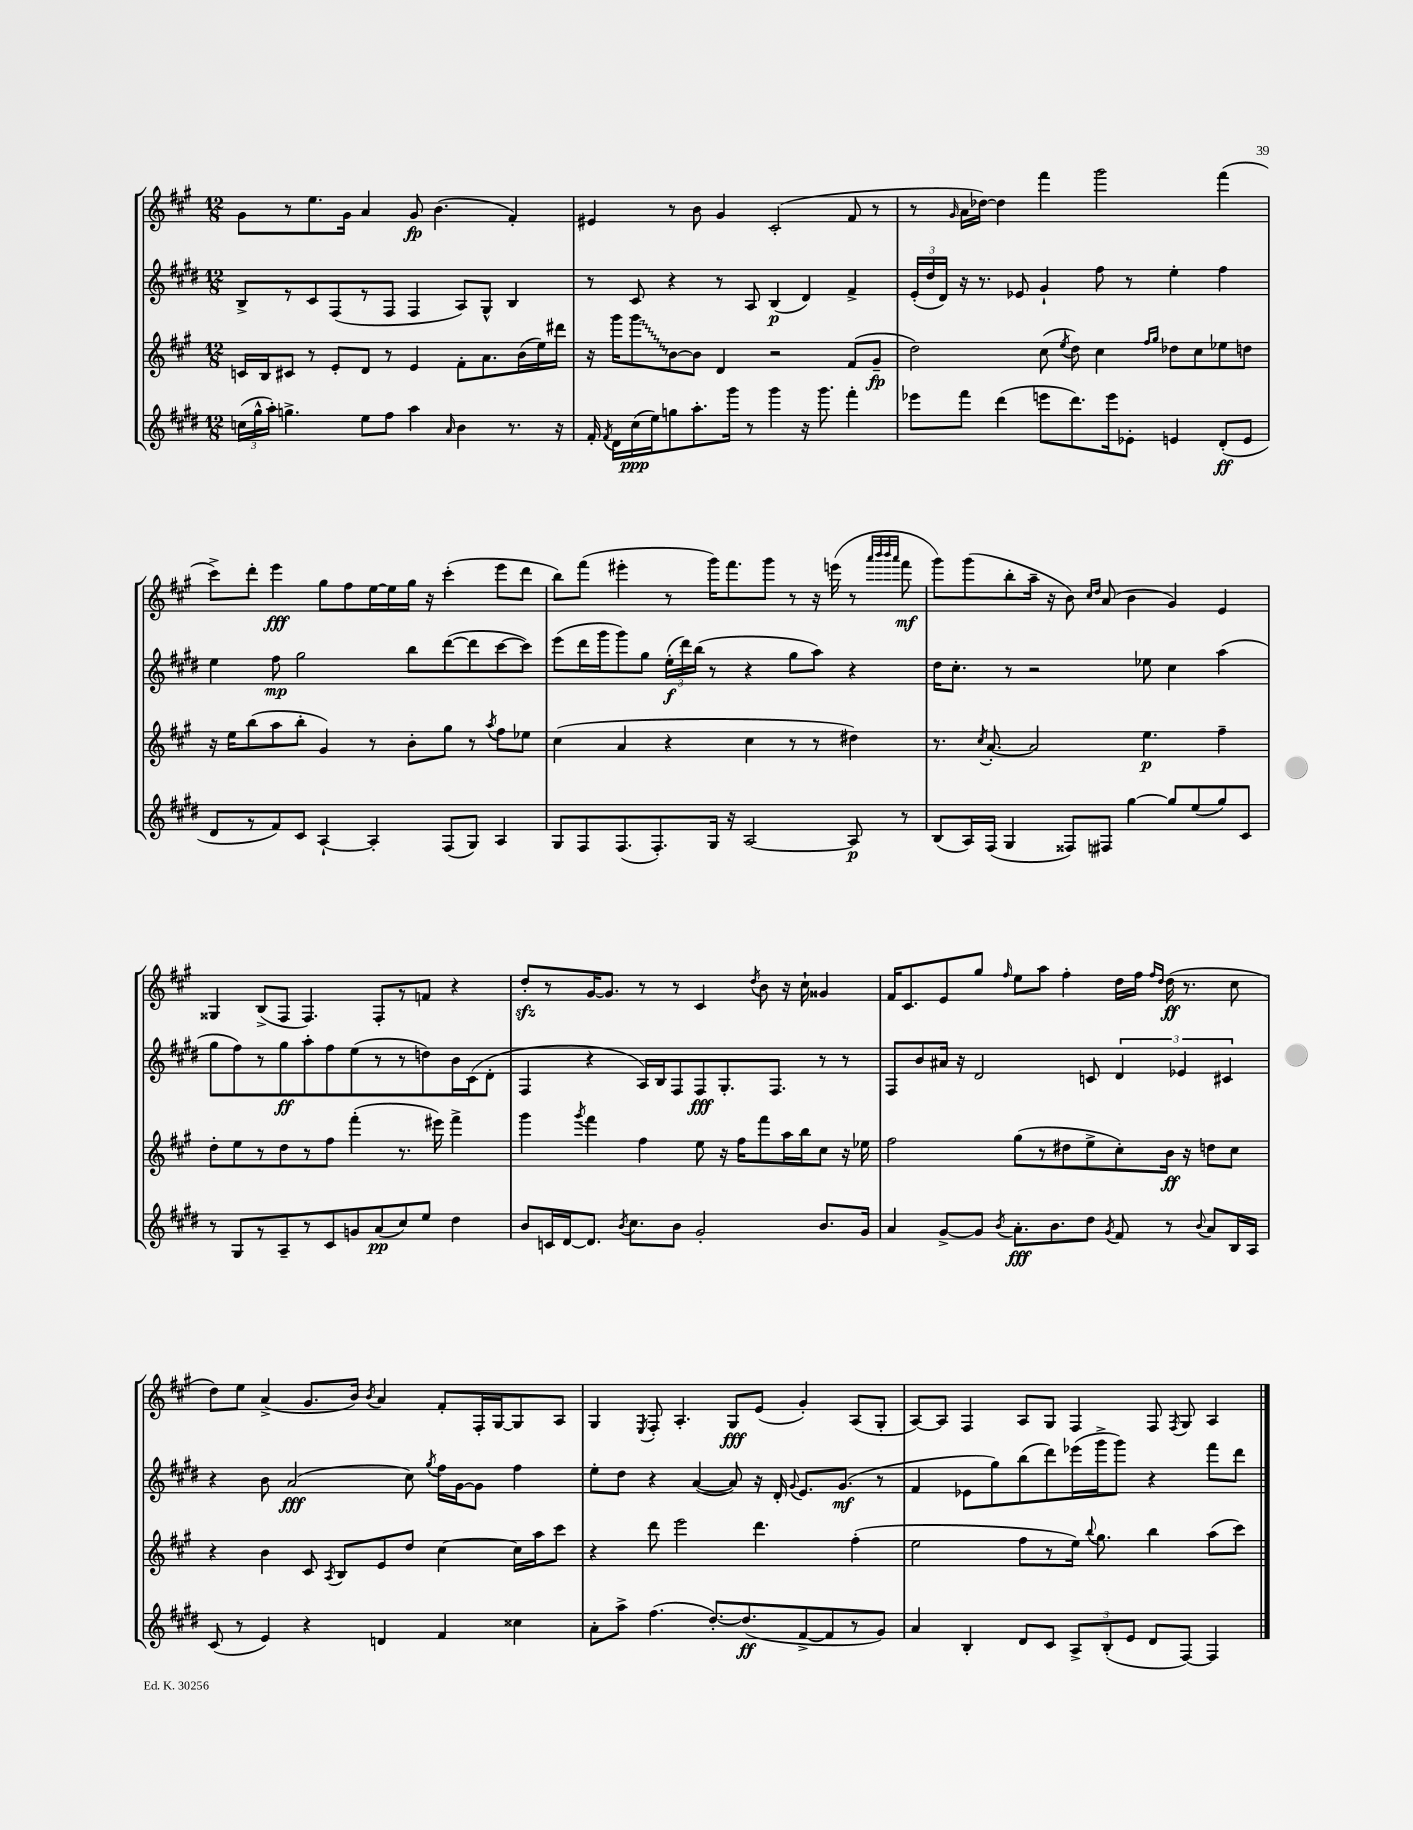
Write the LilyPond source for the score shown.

<<
\new StaffGroup <<
\new Staff = "s0" {
    \clef treble \key a \major \numericTimeSignature \time 12/8
    \autoBeamOff gis'8[ r8 e''8. gis'16] a'4 gis'8\fp b'4.( fis'4-.) |
    eis'4 r8 b'8 gis'4 cis'2-.( fis'8 r8 |
    r8 \grace { gis'16 } a'16[ des''16]~) des''4 fis'''4 gis'''2 fis'''4( |
    cis'''8[->) d'''8]-. e'''4\fff gis''8[ fis''8 e''16~ e''16 gis''16] r16 cis'''4-.( e'''8[ d'''8] |
    b''8[) fis'''8]( eis'''4-. r8 gis'''16[) fis'''8. gis'''8] r8 r16 e'''16( r8 \grace { a'''32[ b'''32 b'''32 a'''32] } fis'''8\mf |
    gis'''8[) gis'''8( b''8-. a''16]-- r16 b'8) \grace { cis''16[ d''16] } a'8( b'4 gis'4) e'4 |
    gisis4 b8[->( fis8] fis4.) fis8[-. r8 f'8] r4 |
    d''8[-.\sfz r8 gis'16~ gis'8.] r8 r8 cis'4 \acciaccatura { d''8 } b'8 r16 cis''16-! gisis'4 |
    fis'16[ cis'8. e'8 gis''8] \grace { fis''16 } e''8[ a''8] fis''4-. d''16[ fis''16] \grace { fis''16[ d''16] } d''16\ff( r8. cis''8 |
    d''8[) e''8] a'4->( gis'8.[ b'16]) \acciaccatura { b'8 } a'4 fis'8[-. fis16-. gis16~ gis8 a8] |
    gis4 \acciaccatura { e8 } fis8-. a4.-. gis8[\fff e'8]( gis'4-.) a8[( gis8]-. |
    a8[~) a8] fis4 a8[ gis8] fis4 fis8 \acciaccatura { fis8 } gis8 a4 \bar "|." |
}
\new Staff = "s1" {
    \clef treble \key e \major \numericTimeSignature \time 12/8
    \autoBeamOff b8[-> r8 cis'8 fis8( r8 fis8] fis4 a8[) gis8]-^ b4 |
    r8 cis'8 r4 r8 a8 b4\p( dis'4) fis'4-> |
    \tuplet 3/2 { e'16[-.( dis''16 dis'16]) } r16 r8. ees'8 gis'4-! fis''8 r8 e''4-. fis''4 |
    e''4 fis''8\mp gis''2 b''8[ dis'''8~( dis'''8 cis'''8~ cis'''8]) |
    e'''8[( dis'''16 gis'''16 gis'''8) gis''8] \tuplet 3/2 { e''16[-.\f( dis'''16) b''16]( } r8 r4 gis''8[ a''8]) r4 |
    dis''16[ cis''8.]-. r8 r2 ees''8 cis''4 a''4( |
    gis''8[ fis''8) r8 gis''8\ff a''8-. fis''8 e''8( r8 r8 d''8) b'16 cis'16( dis'8]-. |
    fis4 r4 a16[) b16 fis8 fis8\fff gis8.-. fis8.] r8 r8 |
    fis8[ b'8 ais'16] r16 dis'2 c'8 \tuplet 3/2 { dis'4 ees'4 cis'4 } |
    r4 b'8 a'2\fff( cis''8) \acciaccatura { gis''8 } fis''16[ gis'16~ gis'8] fis''4 |
    e''8[-. dis''8] r4 a'4~( a'8) r16 dis'16-. \appoggiatura { gis'8 } e'8.[ gis'8.]\mf( r8 |
    fis'4 ees'8[ gis''8) b''8( dis'''8) ees'''16( gis'''16-> gis'''8]) r4 fis'''8[ dis'''8] \bar "|." |
}
\new Staff = "s2" {
    \clef treble \key a \major \numericTimeSignature \time 12/8
    \autoBeamOff c'16[ b16 cis'8] r8 e'8[-. d'8] r8 e'4 fis'8[-. a'8. b'16( e''16) dis'''16] |
    r16 gis'''16[ \once \override Glissando.style = #'zigzag gis'''8\glissando b'8~ b'8] d'4 r2 fis'8[( gis'8]--\fp |
    d''2) cis''8( \acciaccatura { e''8 } d''8) cis''4 \grace { fis''16[ gis''16] } des''8[ cis''8 ees''8 d''8] |
    r16 e''16[ b''8( a''8 b''8]-. gis'4) r8 b'8[-. gis''8] r8 \acciaccatura { a''8 } fis''8[ ees''8] |
    cis''4( a'4 r4 cis''4 r8 r8 dis''4) |
    r8. \acciaccatura { cis''8 } a'8.~-. a'2 e''4.\p fis''4-- |
    d''8[-. e''8 r8 d''8 r8 fis''8] fis'''4-.( r8. eis'''16) fis'''4-> |
    gis'''4 \acciaccatura { gis'''8 } fis'''4 fis''4 e''8 r16 fis''16[ fis'''8 a''16 b''16 cis''8] r16 ees''16 |
    fis''2 gis''8[( r8 dis''8 e''8-> cis''8-.) b'16]\ff r16 d''8[ cis''8] |
    r4 b'4 cis'8 \acciaccatura { a8 } b8[ e'8 d''8] cis''4~ cis''16[ a''16 cis'''8] |
    r4 d'''8 e'''2 d'''4. fis''4-.( |
    e''2 fis''8[ r8 e''16]) \appoggiatura { b''8 } gis''8. b''4 a''8[( cis'''8]) \bar "|." |
}
\new Staff = "s3" {
    \clef treble \key e \major \numericTimeSignature \time 12/8
    \autoBeamOff \tuplet 3/2 { c''16[( gis''16-^ a''16]-.) } g''4.-> e''8[ fis''8] a''4 \grace { a'16 } b'4 r8. r16 |
    fis'16-. \acciaccatura { fis'8 } dis'16[ cis''16\ppp( e''16) g''8 a''8.-. gis'''16] r8 gis'''4 r16 gis'''8. fis'''4-. |
    ees'''8[ fis'''8] dis'''4( e'''8[ dis'''8.) e'''16 ees'8]-. e'4 dis'8[-.\ff( e'8] |
    dis'8[ r8 fis'8) cis'8] a4~-! a4-. fis8[( gis8]) a4 |
    gis8[ fis8 fis8.( fis8.-.) gis16] r16 a2~ a8\p r8 |
    b8[( a16) fis16]( gis4 fisis8[) fis8] gis''4~ gis''8[ e''8( gis''8) cis'8] |
    r8 gis8[ r8 a8-- r8 cis'8 g'8 a'8\pp( cis''8) e''8] dis''4 |
    b'8[ c'16 dis'16~ dis'8.] \acciaccatura { b'8 } cis''8.[ b'8] gis'2-. b'8.[ gis'16] |
    a'4 gis'8[~-> gis'8] \acciaccatura { b'8 } a'8.[-.\fff b'8. dis''8] \acciaccatura { gis'8 } fis'8 r8 \appoggiatura { b'8 } a'8[ b16 a16] |
    cis'8( r8 e'4) r4 d'4 fis'4 cisis''4 |
    a'8[-. a''8]-> fis''4.( dis''8.[~-.) dis''8.\ff( fis'8~-> fis'8 r8 gis'8]) |
    a'4 b4-. dis'8[ cis'8] \tuplet 3/2 { a8[-> b8-.( e'8] } dis'8[ fis8]~) fis4 \bar "|." |
}
>>
>>
\layout { \context { \Score \remove "Bar_number_engraver" } }
